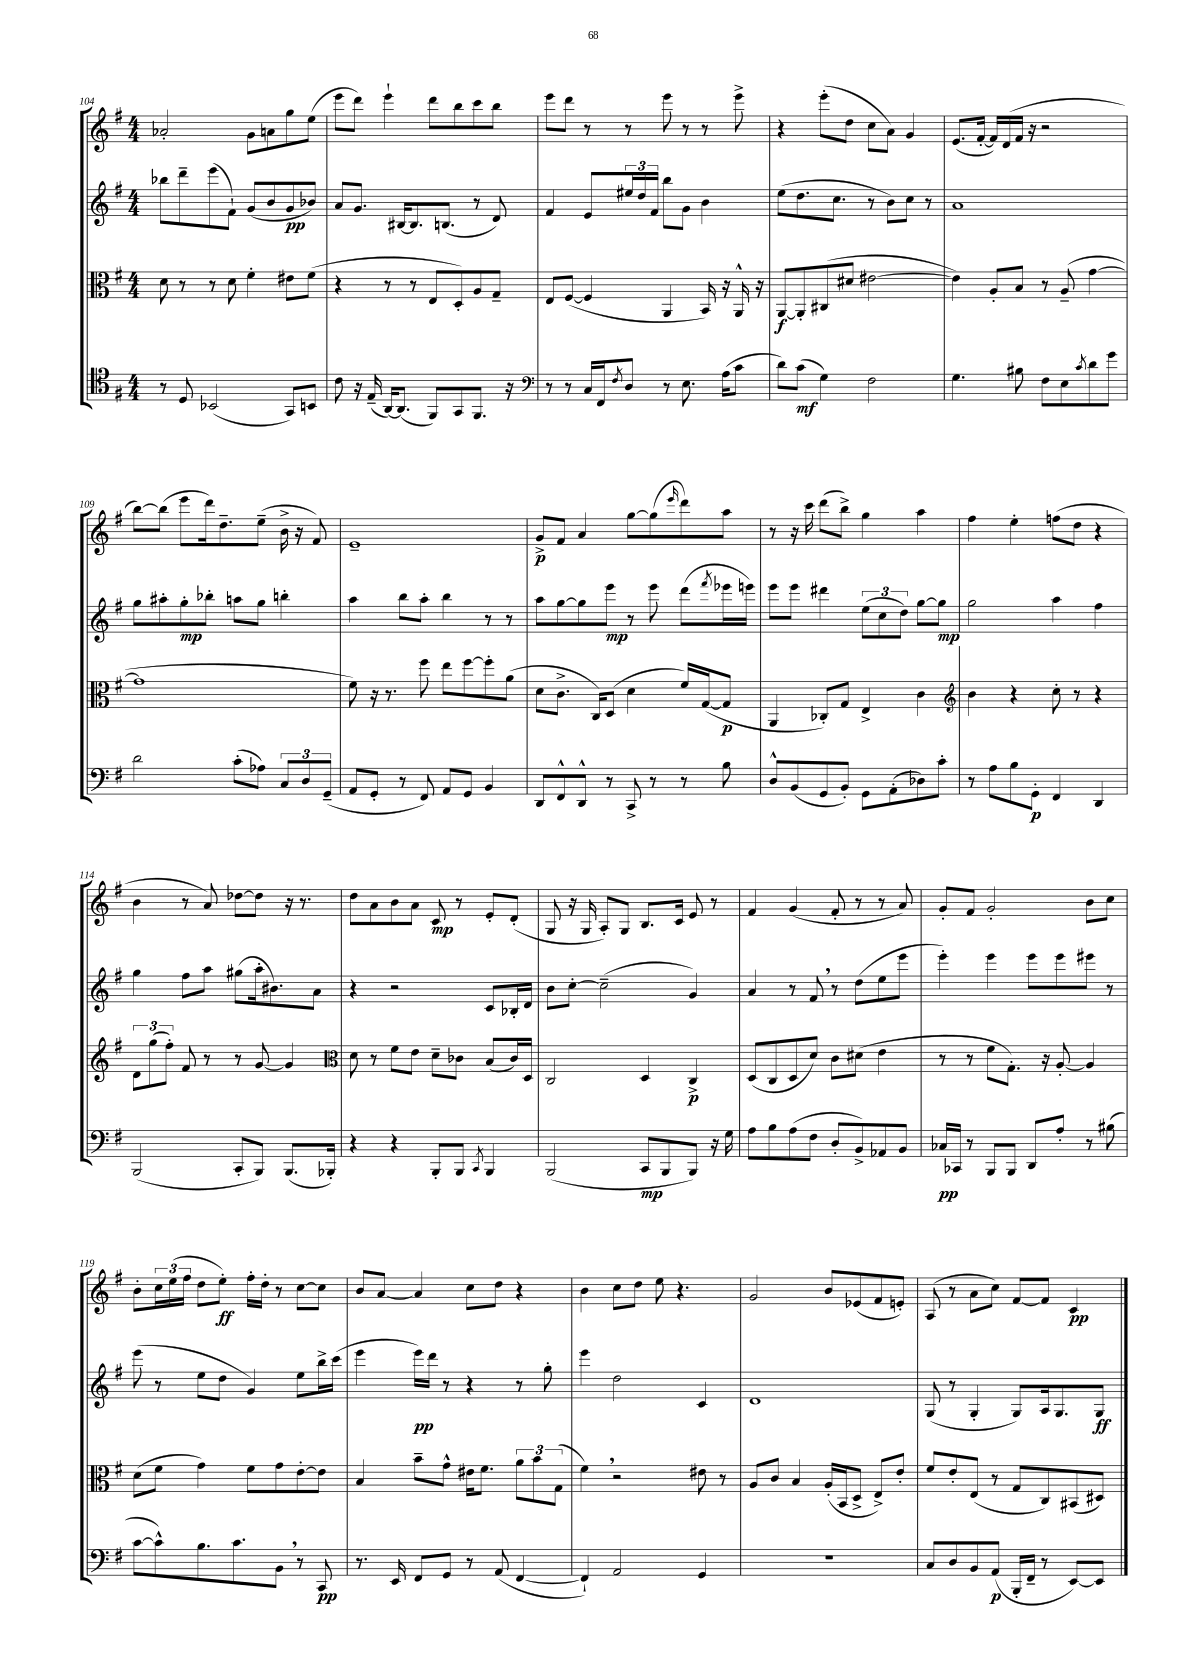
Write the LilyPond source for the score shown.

<<
\new StaffGroup <<
\new Staff = "s0" {
    \clef treble \key g \major \numericTimeSignature \time 4/4
    aes'2-. g'8 a'8 g''8 e''8( |
    e'''8 d'''8) e'''4-! d'''8 b''8 c'''8 b''8 |
    e'''8 d'''8 r8 r8 e'''8 r8 r8 e'''8-> |
    r4 e'''8-.( d''8 c''8 a'8) g'4 |
    e'8.( fis'16~-. fis'16) d'16( fis'16 r16 r2 |
    b''8~) b''8( e'''8 d'''16) d''8.-- e''8--( b'16-> r16 fis'8) |
    e'1-- |
    g'8->\p fis'8 a'4 g''8~ g''8( \grace { e'''16 } d'''8) a''8 |
    r8 r16 c'''16 d'''8( b''8->) g''4 a''4 |
    fis''4 e''4-. f''8( d''8 r4 |
    b'4 r8 a'8) des''8~ des''8 r16 r8. |
    d''8 a'8 b'8 a'8 c'8\mp r8 e'8-. d'8-.( |
    g8 r16 g16 a8-.) g8 b8. c'16 e'8 r8 |
    fis'4 g'4( fis'8-. r8 r8 a'8) |
    g'8-. fis'8 g'2-. b'8 c''8 |
    b'8-. \tuplet 3/2 { c''16 e''16( fis''16 } d''8 e''8-.\ff) fis''16-. d''16-. r8 c''8~ c''8 |
    b'8 a'8~ a'4 c''8 d''8 r4 |
    b'4 c''8 d''8 e''8 r4. |
    g'2 b'8 ees'8( fis'8 e'8-.) |
    a8( r8 a'8 c''8) fis'8~ fis'8 c'4\pp \bar "|." |
}
\new Staff = "s1" {
    \clef treble \key g \major \numericTimeSignature \time 4/4
    bes''8 d'''8-- e'''8( fis'8-!) g'8( b'8 g'8\pp bes'8) |
    a'8 g'8. bis16~ bis8. b8.( r8 d'8) |
    fis'4 e'8 \tuplet 3/2 { eis''16 d''16 fis'16 } b''8 g'8 b'4 |
    e''8( d''8. c''8. r8 b'8) c''8 r8 |
    a'1 |
    g''8 ais''8-. g''8-.\mp bes''8-. a''8 g''8 b''4-. |
    a''4 b''8 a''8-. b''4 r8 r8 |
    a''8 g''8~ g''8 e'''8\mp r8 e'''8 d'''8( \acciaccatura { fis'''8 } ees'''16 e'''16) |
    e'''8 e'''8 dis'''4 \tuplet 3/2 { e''8( c''8 d''8) } g''8~ g''8\mp |
    g''2 a''4 fis''4 |
    g''4 fis''8 a''8 gis''8( a''16-. bis'8.) a'8 |
    r4 r2 c'8 bes16-. d'16 |
    b'8 c''8~-. c''2--( g'4) |
    a'4 r8 fis'8 \breathe r8 d''8( e''8 e'''8 |
    e'''4-.) e'''4 e'''8 e'''8 eis'''8 r8 |
    e'''8( r8 e''8 d''8 g'4) e''8 b''16-> c'''16( |
    e'''4 e'''16\pp) d'''16 r8 r4 r8 g''8-. |
    e'''4 d''2 c'4 |
    d'1 |
    g8( r8 g4-. g8) a16 g8. g8\ff \bar "|." |
}
\new Staff = "s2" {
    \clef alto \key g \major \numericTimeSignature \time 4/4
    d'8 r8 r8 d'8 fis'4-. eis'8 fis'8( |
    r4 r8 r8 e8 d8-.) a8 g8-- |
    e8 fis8~( fis4 a,4 b,16) r16 a,16-^ r16 |
    a,8~\f a,8-. cis8( dis'8 eis'2~ |
    eis'4) a8-. b8 r8 a8--( g'4~ |
    g'1 |
    fis'8) r16 r8. fis''8 e''8 fis''8~ fis''8-. a'8( |
    d'8 c'8.-> c16) d8( d'4 fis'16) g16~( g8\p |
    a,4 ces8-.) g8 e4-> c'4 |
    \clef treble b'4 r4 c''8-. r8 r4 |
    \tuplet 3/2 { d'8 g''8( fis''8-.) } fis'8 r8 r8 g'8~ g'4 |
    \clef alto d'8 r8 fis'8 e'8 d'8-- ces'8 b8( ces'16) d16 |
    c2 d4 c4->\p |
    d8( c8 d8 d'8) c'8 dis'8( e'4 |
    r8 r8 fis'8 g8.-.) r16 a8~-. a4 |
    d'8( fis'8 g'4) fis'8 g'8 e'8~-. e'8 |
    b4 b'8-- g'8-^ eis'16 fis'8. \tuplet 3/2 { a'8 b'8 g8( } |
    fis'4) \breathe r2 eis'8 r8 |
    a8 c'8 b4 a16-.( b,16 d8-> e8->) e'8-. |
    fis'8 e'8-. e8( r8 g8 c8) bis,8( dis8) \bar "|." |
}
\new Staff = "s3" {
    \clef tenor \key g \major \numericTimeSignature \time 4/4
    r8 d8 bes,2( g,8) b,8 |
    c'8 r16 e16--( a,16~) a,8.( fis,8) g,8 fis,8. r16 |
    \clef bass r8 r8 c16 fis,16 \acciaccatura { fis8 } d8 r8 e8. a16( c'8 |
    d'8) c'8\mf( g4) fis2 |
    g4. bis8 fis8 e8 \acciaccatura { c'8 } d'8 g'8 |
    d'2 c'8-.( aes8) \tuplet 3/2 { c8 d8 g,8--( } |
    a,8 g,8-. r8 fis,8) a,8 g,8 b,4 |
    d,8 fis,8-^ d,8-^ r8 c,8-> r8 r8 b8 |
    d8-^ b,8( g,8 b,8-.) g,8 a,8-.( des8) c'8-. |
    r8 a8 b8 g,8-.\p fis,4 d,4 |
    b,,2( c,8-. b,,8) b,,8.( bes,,16-.) |
    r4 r4 b,,8-. b,,8 \acciaccatura { c,8 } b,,4 |
    b,,2( c,8\mp b,,8 b,,8) r16 g16 |
    a8 b8 a8( fis8 d8-. b,8->) aes,8 b,8 |
    ces16\pp ces,16 r8 b,,8 b,,8 d,8 a8-. r8 bis8( |
    c'8~ c'8-^) b8. c'8. b,8 \breathe r8 c,8\pp |
    r8. e,16 fis,8 g,8 r8 a,8( fis,4~ |
    fis,4-!) a,2 g,4 |
    R1 |
    c8 d8 b,8 a,8\p( b,,16-. fis,16-- r8 e,8~) e,8 \bar "|." |
}
>>
>>
\layout { \context { \Score currentBarNumber = #104 } }
